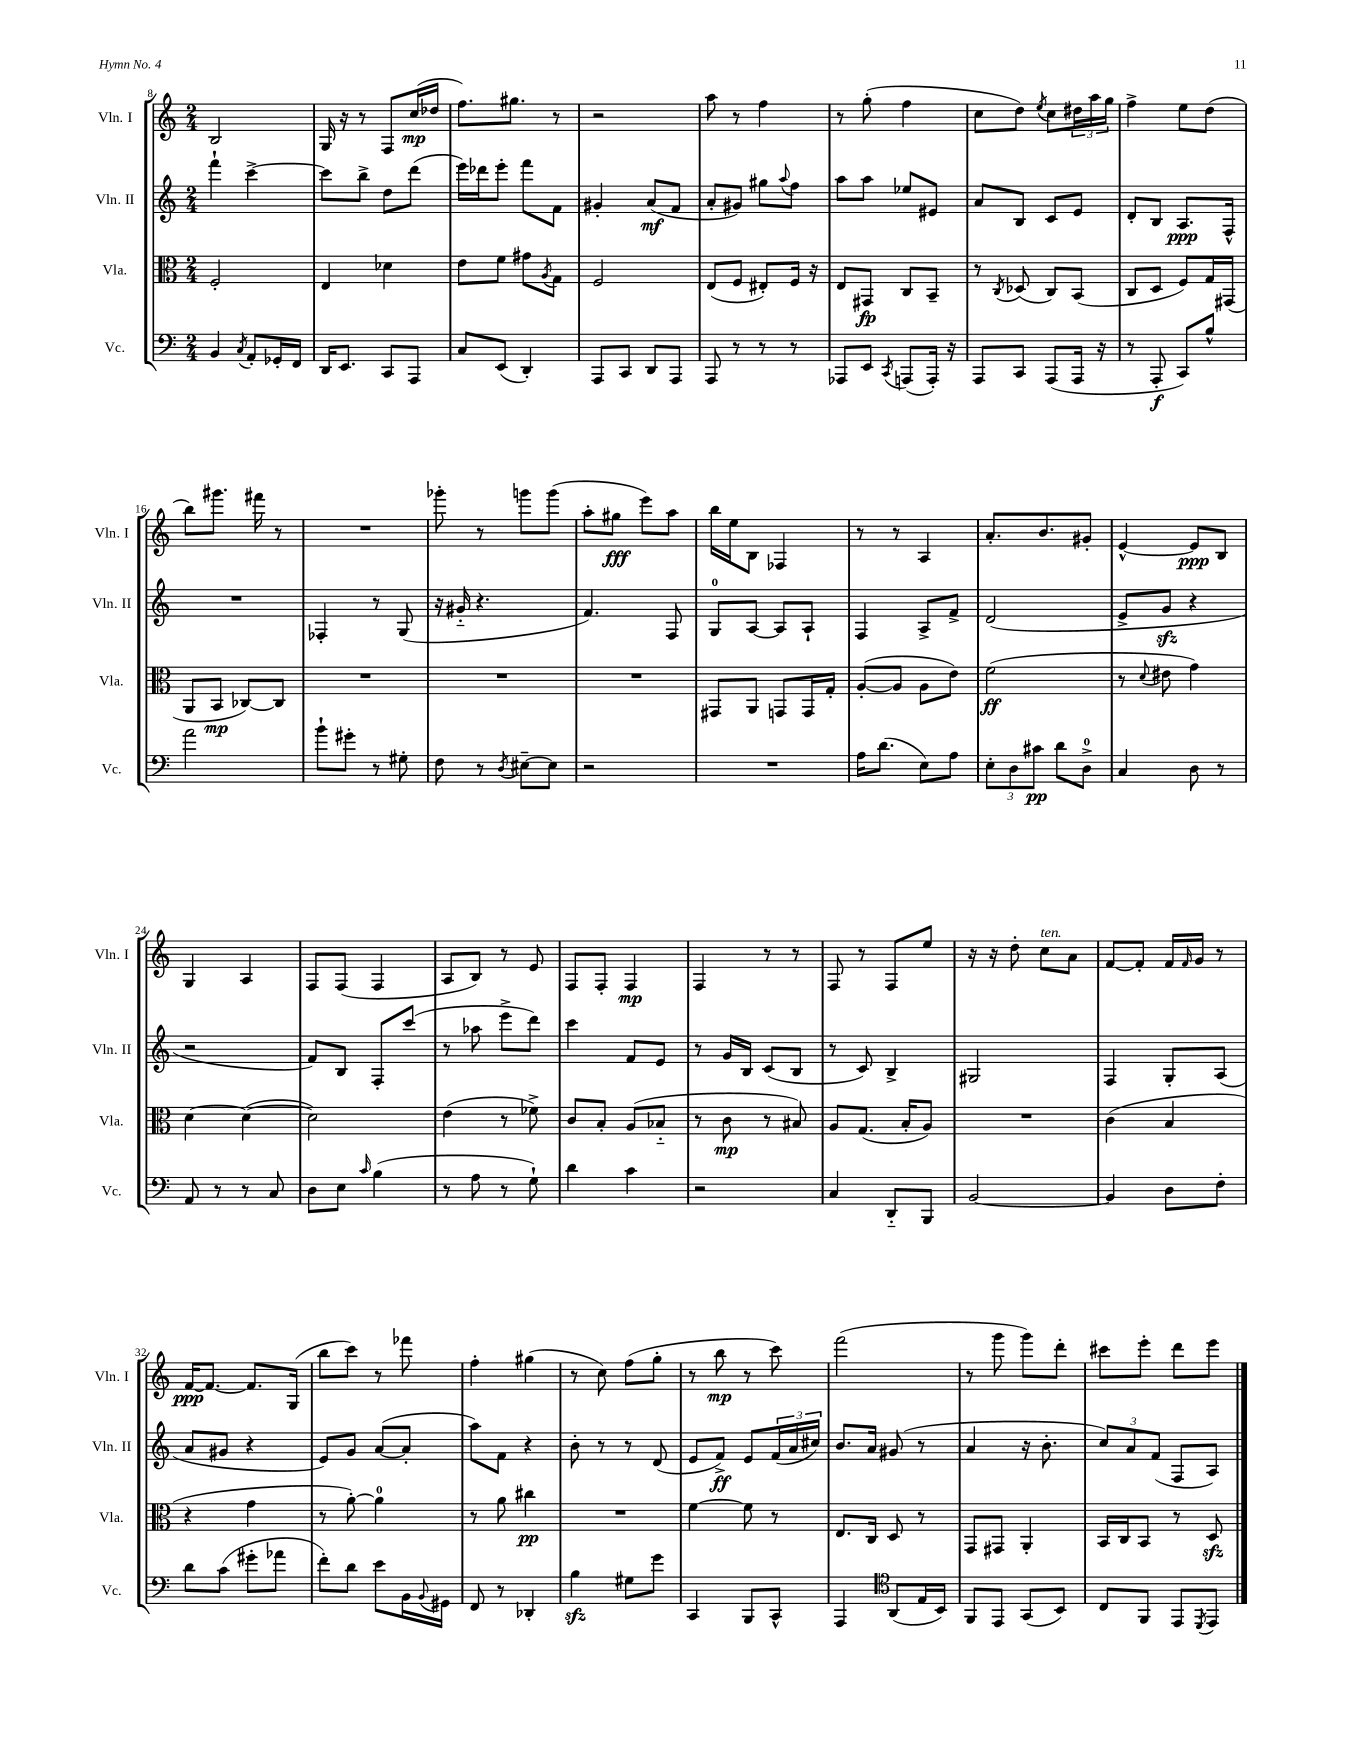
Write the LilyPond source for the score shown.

<<
\new StaffGroup <<
\new Staff = "s0" \with { instrumentName = "Vln. I" shortInstrumentName = "Vln. I" } {
    \clef treble \key c \major \numericTimeSignature \time 2/4
    b2 |
    g16 r16 r8 f8 c''16\mp( des''16 |
    f''8.) gis''8. r8 |
    r2 |
    a''8 r8 f''4 |
    r8 g''8-.( f''4 |
    c''8 d''8) \acciaccatura { e''8 } c''8 \tuplet 3/2 { dis''16 a''16 g''16 } |
    f''4-> e''8 d''8( |
    b''8) gis'''8. fis'''16 r8 |
    R2 |
    ges'''8-. r8 g'''8 g'''8( |
    a''8-. gis''8\fff e'''8) a''8 |
    b''16 e''16 b8 fes4 |
    r8 r8 a4 |
    a'8.-. b'8. gis'8-. |
    e'4~-^ e'8\ppp b8 |
    g4 a4 |
    f8 f8( f4 |
    a8 b8) r8 e'8 |
    f8 f8-. f4\mp |
    f4 r8 r8 |
    f8 r8 f8 e''8 |
    r16 r16 d''8-. c''8^\markup { \italic "ten." } a'8 |
    f'8~ f'8-. f'16 \grace { f'16 } g'16 r8 |
    f'16~\ppp f'8.~ f'8. g16( |
    b''8 c'''8) r8 fes'''8 |
    f''4-. gis''4( |
    r8 c''8) f''8( g''8-. |
    r8 b''8\mp r8 c'''8) |
    f'''2( |
    r8 g'''8 g'''8) d'''8-. |
    cis'''8 e'''8-. d'''8 e'''8 \bar "|." |
}
\new Staff = "s1" \with { instrumentName = "Vln. II" shortInstrumentName = "Vln. II" } {
    \clef treble \key c \major \numericTimeSignature \time 2/4
    f'''4-! c'''4~-> |
    c'''8 b''8-> d''8 d'''8( |
    e'''16) des'''16 e'''8-. f'''8 f'8 |
    gis'4-. a'8\mf( f'8 |
    a'8-. gis'8) gis''8 \appoggiatura { a''8 } f''8 |
    a''8 a''8 ees''8 eis'8 |
    a'8 b8 c'8 e'8 |
    d'8-. b8 a8.\ppp f16-^ |
    R2 |
    fes4-. r8 g8( |
    r16 gis'16-_ r4. |
    f'4.) f8 |
    g8-0 a8~ a8 a8-! |
    f4 a8-> f'8-> |
    d'2( |
    e'8-> g'8\sfz r4 |
    r2 |
    f'8) b8 f8-. c'''8( |
    r8 aes''8 e'''8-> d'''8) |
    c'''4 f'8 e'8 |
    r8 g'16 b16 c'8( b8 |
    r8 c'8) b4-> |
    gis2 |
    f4 g8-. a8( |
    a'8 gis'8 r4 |
    e'8) g'8 a'8~( a'8-. |
    a''8) f'8 r4 |
    b'8-. r8 r8 d'8( |
    e'8 f'8->\ff) e'8 \tuplet 3/2 { f'16( a'16 cis''16) } |
    b'8. a'16 gis'8( r8 |
    a'4 r16 b'8.-. |
    \tuplet 3/2 { c''8) a'8 f'8( } f8 a8) \bar "|." |
}
\new Staff = "s2" \with { instrumentName = "Vla." shortInstrumentName = "Vla." } {
    \clef alto \key c \major \numericTimeSignature \time 2/4
    f2-. |
    e4 des'4 |
    e'8 f'8 gis'8 \acciaccatura { a8 } g8 |
    f2 |
    e8( f8 eis8-.) f16 r16 |
    e8 gis,8\fp c8 b,8-- |
    r8 \acciaccatura { c8 } des8( c8) b,8( |
    c8 d8 f8) g16 gis,16( |
    a,8 b,8\mp ces8~) ces8 |
    R2 |
    R2 |
    R2 |
    gis,8 a,8 g,8 g,16 g16-. |
    a8~-.( a8 a8 e'8) |
    f'2\ff( |
    r8 \appoggiatura { d'8 } eis'8 g'4) |
    d'4~ d'4~( |
    d'2) |
    e'4( r8 fes'8->) |
    c'8 b8-. a8( bes8-_ |
    r8 c'8\mp r8 bis8) |
    a8 g8.( b16-. a8) |
    R2 |
    c'4( b4 |
    r4 g'4 |
    r8 a'8~-.) a'4-0 |
    r8 a'8 cis''4\pp |
    R2 |
    f'4~ f'8 r8 |
    e8. c16 d8 r8 |
    g,8 gis,8 a,4-. |
    b,16 c16 b,8 r8 d8\sfz \bar "|." |
}
\new Staff = "s3" \with { instrumentName = "Vc." shortInstrumentName = "Vc." } {
    \clef bass \key c \major \numericTimeSignature \time 2/4
    b,4 \acciaccatura { c8 } a,8-. ges,16-. f,16 |
    d,16 e,8. c,8 a,,8 |
    c8 e,8( d,4-.) |
    a,,8 c,8 d,8 a,,8 |
    a,,8 r8 r8 r8 |
    aes,,8 e,8 \acciaccatura { c,8 } a,,8( a,,16-.) r16 |
    a,,8 c,8 a,,8( a,,16 r16 |
    r8 a,,8-.\f c,8) b8-^ |
    a'2 |
    b'8-! gis'8-. r8 gis8-. |
    f8 r8 \acciaccatura { d8 } eis8~-- eis8 |
    r2 |
    R2 |
    a16 d'8.( e8) a8 |
    \tuplet 3/2 { e8-. d8 cis'8\pp } d'8 d8-0-> |
    c4 d8 r8 |
    a,8 r8 r8 c8 |
    d8 e8 \grace { c'16 } b4( |
    r8 a8 r8 g8-!) |
    d'4 c'4 |
    r2 |
    c4 d,8-_ b,,8 |
    b,2~ |
    b,4 d8 f8-. |
    d'8 c'8( gis'8-. aes'8 |
    f'8-.) d'8 e'8 b,16 \appoggiatura { b,8 } gis,16 |
    f,8 r8 des,4-. |
    b4\sfz gis8 g'8 |
    c,4 b,,8 c,8-^ |
    a,,4 \clef tenor a,8( e16 b,16) |
    f,8 e,8 g,8( b,8) |
    c8 f,8 e,8 \acciaccatura { d,8 } e,8 \bar "|." |
}
>>
>>
\layout { \context { \Score currentBarNumber = #8 } }
